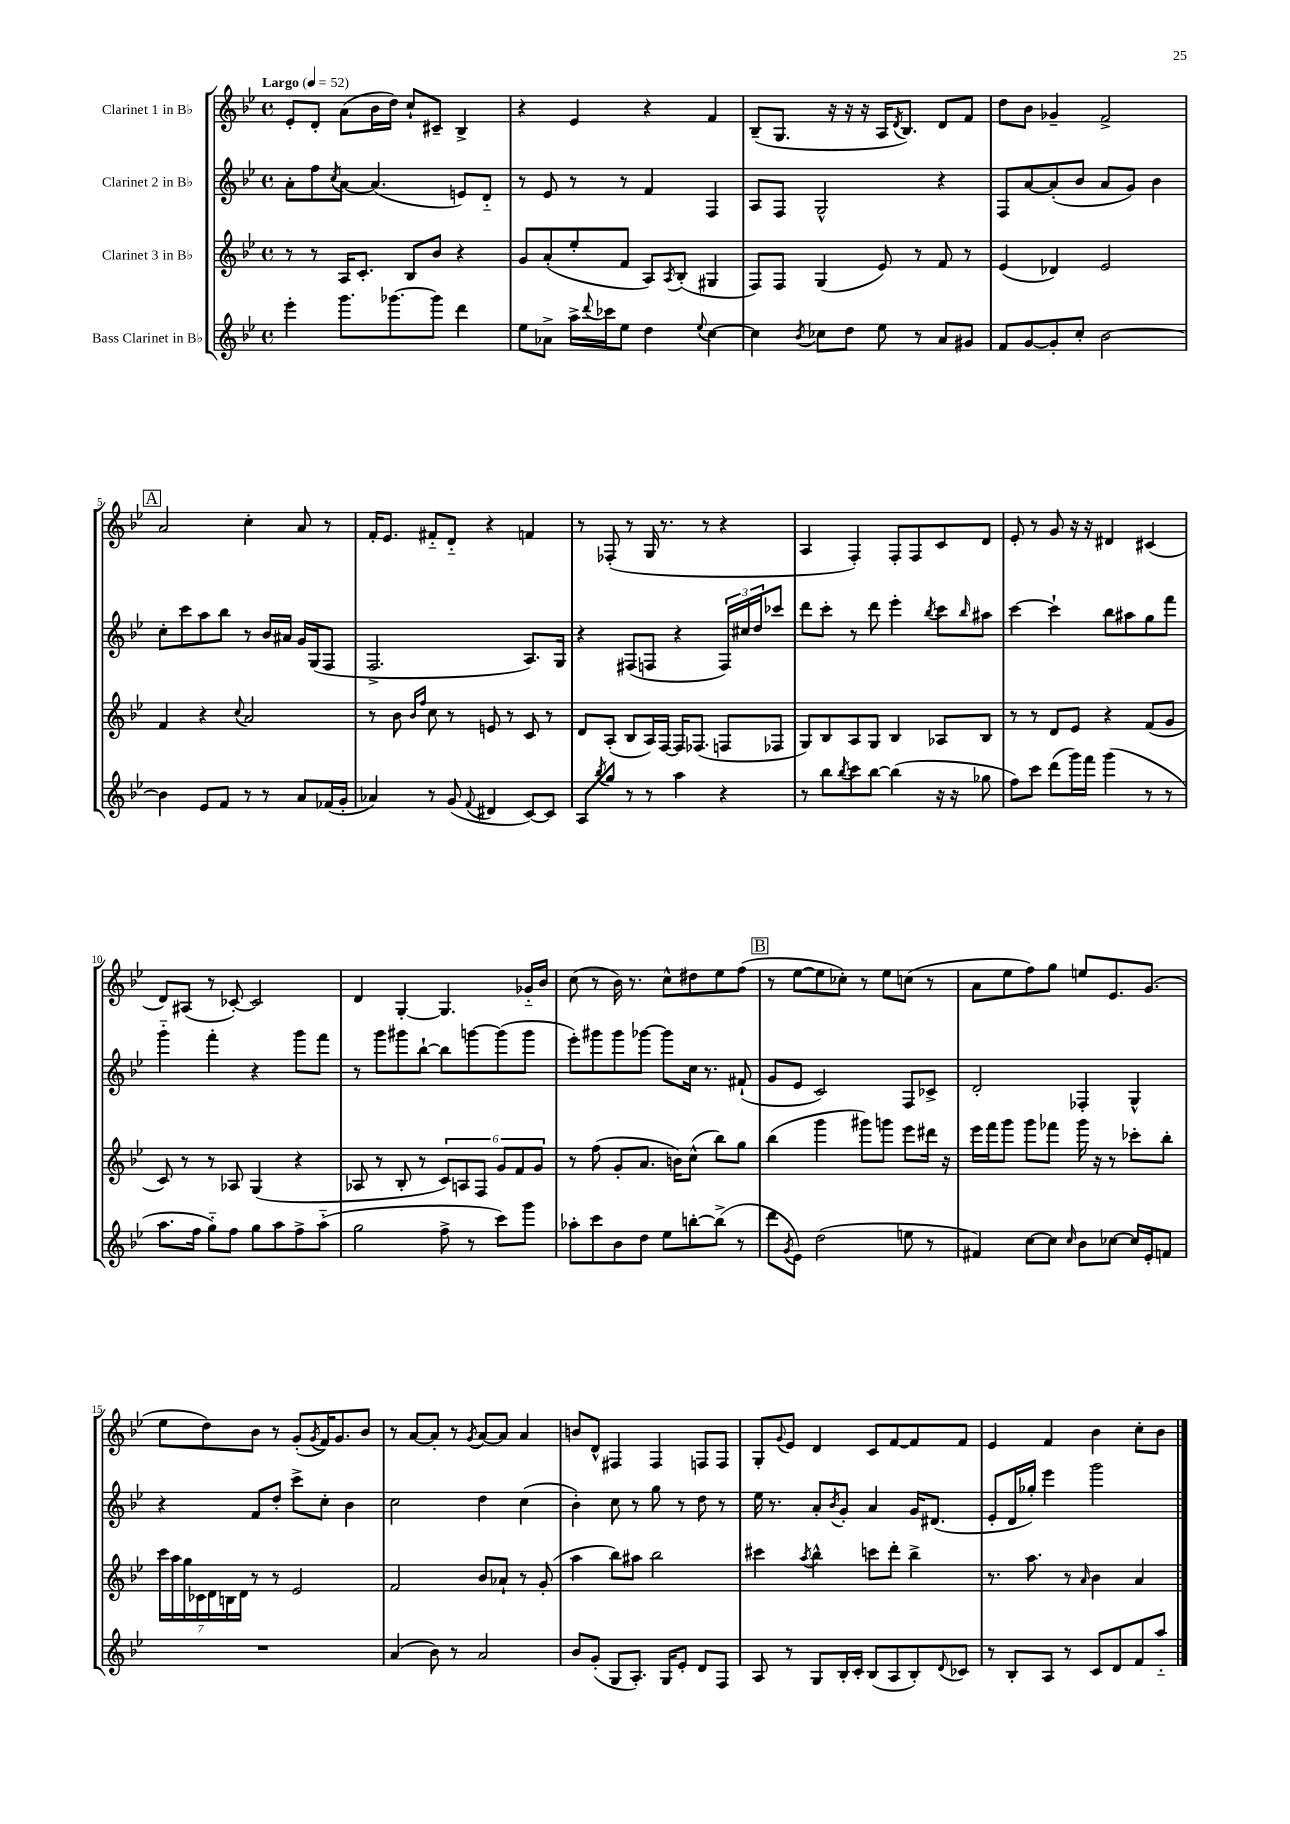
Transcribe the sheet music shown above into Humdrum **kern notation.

**kern	**kern	**kern	**kern
*part4	*part3	*part2	*part1
*staff4	*staff3	*staff2	*staff1
*I"Bass Clarinet in B♭	*I"Clarinet 3 in B♭	*I"Clarinet 2 in B♭	*I"Clarinet 1 in B♭
*clefG2	*clefG2	*clefG2	*clefG2
*k[b-e-]	*k[b-e-]	*k[b-e-]	*k[b-e-]
*M4/4	*M4/4	*M4/4	*M4/4
*met(c)	*met(c)	*met(c)	*met(c)
*MM52	*MM52	*MM52	*MM52
=1	=1	=1	=1
!	!	!	!LO:TX:a:B:t=Largo
4eee-'\	8r	8a'\L	8e-'/L
.	8r	8ff\	8d'/J
.	.	8qcc/	.
8.ggg\L	16A/KL	[8a\J	(8a\L
.	8.c'/J	.	.
.	.	(4.a/]	16b-\L
[8.ggg-X\	.	.	16dd\JJ)
.	8B-/L	.	8cc`/L
8ggg-\J]	8b-/J	.	8c#X~/J
4ddd\	4r	8en/L)	4B-^/
.	.	8d/J	.
=2	=2	=2	=2
8ee-\L	8g/L	8r	4r
8a-X^\J	(8a'/	8e-/	.
16aa^\LL	8ee-'/	8r	4e-/
8qqddd/	.	.	.
16ccc-X\J	.	.	.
8ee-\J	8f/J	8r	.
4dd\	8A/L)	4f/	4r
.	8qA/	.	.
.	(8B-'/J	.	.
8qqee-/	.	.	.
[4cc\	4G#X/	4F/	4f/
=3	=3	=3	=3
4cc\]	8F/L)	8A/L	(8B-~/L
.	8F/J	8F/J	8.G/J
8qb-/	.	.	.
8cc-X\L	(4G/	2G^^/	.
.	.	.	16r
8dd\J	.	.	16r
.	.	.	16r
8ee-\	8e-/)	.	16A/KL
.	.	.	8qd/
.	.	.	8.B-/J)
8r	8r	.	.
8a/L	8f/	4r	8d/L
8g#X/J	8r	.	8f/J
=4	=4	=4	=4
8f/L	(4e-/	8F/L	8dd\L
[8g/	.	[8a/	8b-\J
8g'/]	4d-X/)	(8a'/]	4g-X~/
8cc'/J	.	8b-/J	.
[2b-\	2e-/	8a/L	2f^/
.	.	8g/J)	.
.	.	4b-\	.
!!LO:LB:g=z
!!LO:REH:place=s1:t=A
=5	=5	=5	=5
4b-\]	4f/	8cc'\L	2a/
.	.	8ccc\	.
8e-/L	4r	8aa\	.
8f/J	.	8bb-\J	.
.	8qqcc/	.	.
8r	2a/	8r	4cc'\
8r	.	16b-/LL	.
.	.	16a#X/JJ	.
8a/L	.	16g/LL	8a/
.	.	(16G/J	.
(16f-X/L	.	8F/J	8r
16g'/JJ	.	.	.
=6	=6	=6	=6
4a-X/)	8r	2.F^/	16f'/KL
.	.	.	8.e-/J
.	8b-\	.	.
.	16qqb-/LL	.	.
.	16qqff/JJ	.	.
8r	8cc\	.	8f#X/L
(8g/	8r	.	8d/J
8qqf/	.	.	.
4d#X/	8en/	.	4r
.	8r	.	.
[8c/L)	8c/	8.A/L)	4fn/
8c/J]	8r	.	.
.	.	16G/Jk	.
=7	=7	=7	=7
8A/L	8d/L	4r	8r
8qbb-/	.	.	.
8gg/J	(8A'/J	.	(8F-X'/
8r	8B-/L	(8F#X/L	8r
8r	16A/L)	8Fn/J	16G/
.	[16F/JJ	.	8.r
4aa\	16F/KL]	4r	.
.	(8.F-X/J	.	.
.	.	.	8r
4r	8Fn/L	24F/LL)	4r
.	.	24cc#X/	.
.	.	24dd/J	.
.	8F-X/J	8ccc-X/J	.
=8	=8	=8	=8
8r	8G/L)	8ddd\L	4A/
8bb-\L	8B-/	8ccc'\J	.
8qbb-/	.	.	.
8ccc\	8A/	8r	4F'/)
[8bb-\J	8G/J	8ddd\	.
(4bb-\]	4B-/	4eee-'\	8F'/L
.	.	.	8F/
.	.	8qbb-/	.
16r	8A-X/L	8ccc\L	8c/
16r	.	.	.
.	.	16qqbb-/	.
8gg-X\	8B-/J	8aa#X\J	8d/J
=9	=9	=9	=9
8ff\L)	8r	[4ccc\	8e-'/
8ccc\J	8r	.	8r
(8ddd\L	8d/L	4ccc`\]	8g/
16ggg\L)	8e-/J	.	16r
16fff\JJ	.	.	16r
(4ggg\	4r	8bb-\L	4d#X/
.	.	8aa#X\	.
8r	(8f/L	8gg\	(4c#X/
8r	8g/J	8fff\J	.
!!LO:LB:g=z
=10	=10	=10	=10
8.aa\L	8c/)	4ggg\	8d/L)
.	8r	.	(8A#X/J
16ff\Jk	.	.	.
8gg\L)	8r	4fff'\	8r
8ff\J	8A-X/	.	[8c-X'/)
8gg\L	(4G/	4r	2c-/]
8aa\	.	.	.
8ff^\	4r	8ggg\L	.
(8aa\J	.	8fff\J	.
=11	=11	=11	=11
2gg\	8A-X/	8r	4d/
.	8r	8ggg\L	.
.	8B-'/	8ggg#X\	[4G'/
.	8r	[8bb-`\J	.
8ff^\	12c/L)	8bb-\L]	4.G/]
.	12An/	.	.
8r	.	[8gggn\	.
.	12F/J	.	.
8ccc\L)	12g/L	(8ggg\]	.
.	12f/	.	.
8ggg\J	.	8ggg\J	16g-X/LL
.	12g/J	.	.
.	.	.	16b-/JJ
=12	=12	=12	=12
8aa-X'\L	8r	8eee-'\L)	(8cc\
8ccc\	(8ff\	8ggg#X\	8r
8b-\	8g'/L	8ggg#\	16b-\)
.	.	.	8.r
8dd\J	8.a/J	[8ggg-X\J	.
8ee-\L	.	8ggg-\L]	8cc^^\L
.	16bn\KL)	.	.
[8bbn'\	(8cc^^\J	16cc\Jk	8dd#X\
.	.	8.r	.
(8bb^\J]	8bb-\L)	.	8ee-\
8r	8gg\J	(8f#X`/	(8ff\J
!!LO:REH:place=s1:t=B
=13	=13	=13	=13
8ddd\L	(4bb-\	8g/L	8r
8qg/	.	.	.
8e-\J)	.	8e-/J	[8ee-\L
(2dd\	4ggg\	2c/)	8ee-\]
.	.	.	8cc-X'\J)
.	8ggg#X\L)	.	8r
.	8gggn\J	.	8ee-\L
8een\	8eee-\L	8F/L	(8ccn\J
8r	16ddd#X\Jk	8c-X^/J	8r
.	16r	.	.
=14	=14	=14	=14
4f#X/)	16eee-\LL	2d'/	8a\L
.	16fff\J	.	.
.	8ggg\J	.	8ee-\
[8cc\L	8ggg\L	.	8ff\)
8cc\J]	8fff-X\J	.	8gg\J
16qqcc/	.	.	.
8b-\L	16ggg\	4F-X'/	8een/L
.	16r	.	.
[8cc-X\J	8r	.	8.e-/
16cc-/LL]	8ccc-X'\L	4G^^/	.
16e-'/J	.	.	(8.g/J
8fn/J	8bb-'\J	.	.
!!LO:LB:g=z
=15	=15	=15	=15
1r	28ccc\LL	4r	8ee-\L
.	28aa\	.	.
.	28gg\	.	.
.	28c-X\	.	.
.	.	.	8dd\)
.	28d\	.	.
.	28Bn\	.	.
.	28d\JJ	.	.
.	8r	8f/L	8b-\J
.	8r	8dd'/J	8r
.	2e-/	8ccc^\L	(8g'/L
.	.	.	8qg/
.	.	8cc'\J	16f/K)
.	.	.	8.g/
.	.	4b-\	.
.	.	.	8b-/J
=16	=16	=16	=16
(4a/	2f/	2cc\	8r
.	.	.	[8a/L
8b-\)	.	.	8a'/J]
8r	.	.	8r
.	.	.	8qg/
2a/	8b-/L	4dd\	[8a/L
.	8a-X`/J	.	8a/J]
.	8r	(4cc\	4a/
.	(8g'/	.	.
=17	=17	=17	=17
8b-/L	4aa\	4b-'\)	8bn/L
(8g'/J	.	.	8d^^/J
8G/L	8bb-\L)	8cc\	4F#X/
8.A'/J)	8aa#X\J	8r	.
.	2bb-\	8gg\	4F#/
16G/KL	.	.	.
8e-'/J	.	8r	.
8d/L	.	8dd\	8Fn/L
8F/J	.	8r	8F/J
=18	=18	=18	=18
8A/	4ccc#X\	16ee-\	8G'/L
.	.	8.r	.
.	.	.	8qqg/
8r	.	.	8e-/J
.	8qaa/	.	.
8G/L	4bb-^^\	8a'/L	4d/
.	.	8qb-/	.
16B-'/L	.	8g'/J	.
16c'/JJ	.	.	.
(8B-/L	8cccn\L	4a/	8c/L
8A/	8ddd'\J	.	[8f/
8B-'/)	4bb-^\	16g/KL	8f/]
.	.	(8.d#X/J	.
8qqd/	.	.	.
8c-X/J	.	.	8f/J
=19	=19	=19	=19
8r	8.r	8e-'/L	4e-/
8B-'/L	.	16d/L	.
.	8.aa\	16gg-X'/JJ)	.
8A/J	.	4eee-\	4f/
8r	8r	.	.
.	16qqa/	.	.
8c/L	4b-\	2ggg\	4b-\
8d/	.	.	.
8f/	4a/	.	8cc'\L
8aa/J	.	.	8b-\J
==	==	==	==
*-	*-	*-	*-
